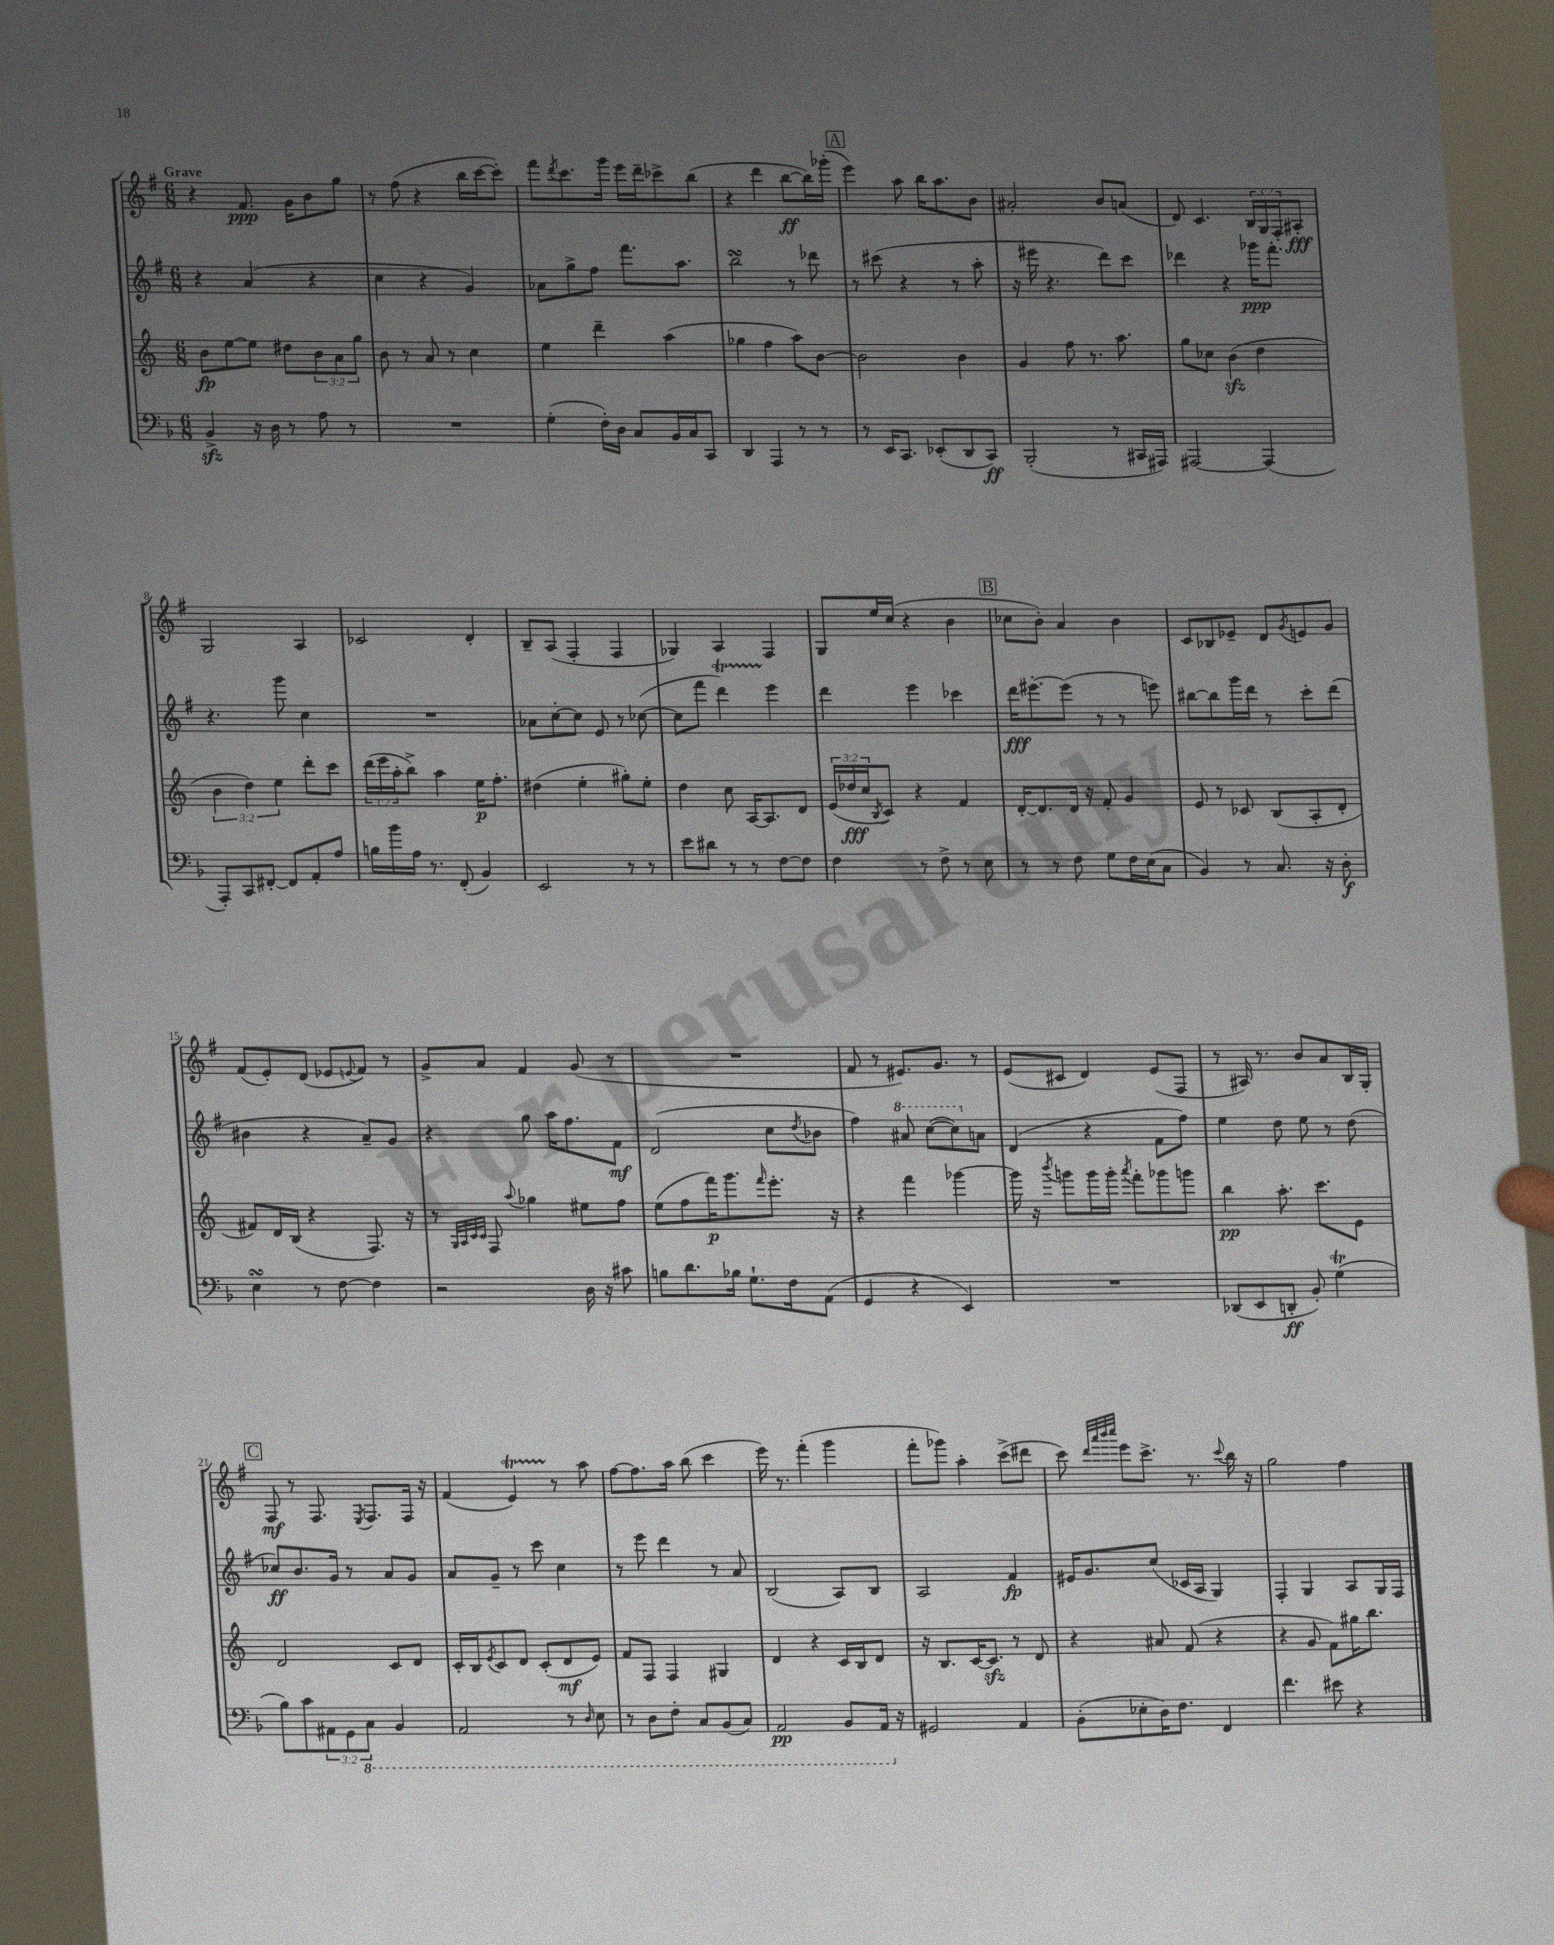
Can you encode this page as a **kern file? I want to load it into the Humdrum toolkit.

**kern	**kern	**kern	**kern
*staff4	*staff3	*staff2	*staff1
*clefF4	*clefG2	*clefG2	*clefG2
*k[b-]	*k[]	*k[f#]	*k[f#]
*M6/8	*M6/8	*M6/8	*M6/8
4BB-^/	8b\L	4r	4r
.	[8ee\	.	.
16r	8ee\]J	(4a/	8.f#/
16D\	.	.	.
8r	8dd#\L	.	.
.	.	.	16g\LK
8A\	12b\	4r	8b\
.	12a\	.	.
8r	.	.	8gg\J
.	12gg\J	.	.
=	=	=	=
2.r	8b\	4cc\	8r
.	8r	.	(8ff#\
.	8a/	4r	4r
.	8r	.	.
.	4cc\	4g/)	16bb\LL
.	.	.	[16ccc\J
.	.	.	8ccc'\]J)
=	=	=	=
(4G'\	4ee\	8a-\L	8fff#\L
.	.	.	8qddd/
.	.	8gg^\	8.ccc\
16F'\LL)	4ddd~\	8ff#\J	.
16D\JJ	.	.	16ggg\Jk
8C/L	.	8.fff#\L	16eee\LL
.	.	.	16ddd~\J
16BB-/L	(4aa\	.	8ccc-^\
16C/J	.	8.aa\J	.
8CC/J	.	.	(8bb\J
=	=	=	=
4DD/	4gg-\	2bb\	4r
4AAA/	4ff\	.	4ddd\
8r	8aa\L)	8r	[8bb\L
8r	[8b\J	8ddd-\	16bb\]L)
.	.	.	(16ggg-'\JJ
=	=	=	=
8r	2b\]	8r	4eee\)
16EE/LK	.	(8ccc#\	.
8.CC/J	.	.	.
.	.	4r	8aa\
(8EE-'/L	.	.	16bb\LK
.	.	.	8.aa\
8DD/	4b\	8r	.
8CC/J)	.	8aa'\	8b\J
=	=	=	=
(2BBB-'/	4g/	16r	2a#'/
.	.	16eee#\	.
.	.	4.r	.
.	8ff\	.	.
.	8.r	.	.
8r	.	8ddd\L)	8b/L
.	8.aa\	.	.
16CC#/LL	.	8ccc\J	(8a/J
16AAA#/JJ)	.	.	.
=	=	=	=
[2AAA#/	8gg\L	4ddd-\	8d/)
.	8cc-\J	.	4.c/
.	(4b\	4r	.
(4AAA#/]	4dd\	16ggg-\LK	24B/LL
.	.	.	24G/
.	.	8.fff#'\J	.
.	.	.	24F#'/J
.	.	.	8A#'/J
=	=	=	=
8AAA'/L)	6b\	4.r	2G/
8CC/	.	.	.
.	6dd\)	.	.
[8FF#'/J	.	.	.
.	6ee\	.	.
8FF#/]L	.	8ggg\	.
8AA'/	8ddd'\L	4cc\	4A/
8A/J	8ccc\J	.	.
=	=	=	=
16B\LL	(24ddd\LL	2.r	2c-/
.	24eee\	.	.
16b-\	.	.	.
.	24aa'\J	.	.
16A\JJ	8bb^\J)	.	.
8.r	.	.	.
.	4aa\	.	.
(8FF'/	.	.	.
4BB-/)	16ee\LK	.	4d'/
.	8.ff'\J	.	.
=	=	=	=
2EE/	(4dd#\	8a-\L	8B~/L
.	.	[8cc'\	(8A/J
.	4ee'\	8cc\]J	4F#'/
.	.	8e/	.
8r	8gg#'\L)	8r	4F#/
8r	8ee'\J	([8cc-\	.
=	=	=	=
8e\L	4dd\	8cc-\]L	4G-/)
8d#\J	.	8fff#\J	.
8r	8cc\	4ddd\)	4A/
8r	[16A/LK	.	.
.	8.A/]	.	.
[8F\L	.	4eee\	4F#/
8F\]J	8d/J	.	.
=	=	=	=
4F\	(24e/LL	4ddd\	8G/L
.	24dd-/	.	.
.	24cc/J	.	.
.	8qB/	.	.
.	8c/J)	.	16ee/L
.	.	.	(16cc/JJ
8r	4r	4eee\	4r
8F^\	.	.	.
8r	4f/	4ccc-\	4b\
8E\	.	.	.
=	=	=	=
8r	[16d'/LK	16ddd\LK	8cc-\L
.	8.d/]	[8.eee#'\	.
8r	.	.	8b'\J)
8F\	16d/Jk	(8eee#\]J	4a/
.	16r	.	.
8G\L	8f'/	8r	.
16F\L	4g/	8r	4b\
(16E\J	.	.	.
8C\J	.	8eee\)	.
=	=	=	=
4BB-/)	8e/	[8bb#\L	8c/L
.	8r	8bb#\]	8B-/
8r	8c-/	16ggg\L	8e-~/J
.	.	16ddd\JJ	.
8.C/	(8B/L	8r	8d/L
.	.	.	8qg/
.	8A'/	8ccc'\L	8e/
16r	.	.	.
8D'\	8d'/J	(8ddd\J	8g/J
=	=	=	=
4E\	8f#/L)	4b#\	(8f#/L
.	16d/L	.	8e'/)
.	(16B/JJ	.	.
8r	4r	4r	(8d/J
[8F\	.	.	8e-/L
.	.	.	8qqe/
4F\]	8.F/)	8a~/L)	8f#/J)
.	.	8g/J	8r
.	16r	.	.
=	=	=	=
2r	8r	4r	8g^/L
.	32qqG/LLL	.	.
.	32qqA/	.	.
.	32qqc/	.	.
.	32qqc/JJJ	.	.
.	8F/	.	8a/J
.	8qqaa/	.	.
.	4gg-\	8gg\	4f#/
.	.	16aa\LK	.
.	.	8.ff#\	.
16D\	8ee#\L	.	(8g/
16r	.	.	.
8c#\	8ff\J	8f#\J	8r
=	=	=	=
8B\L	(8ee\L	(2d/	2.r
8.d\	8ff\	.	.
.	16fff\K)	.	.
16B-\Jk	8.ggg\	.	.
8.G`\L	.	.	.
.	16qqfff/	.	.
.	8.eee'\J	8cc\L	.
16F\k	.	.	.
.	.	8qdd/	.
(8AA\J	.	8b-\J	.
.	16r	.	.
=	=	=	=
4GG/	4r	4ff#\)	8f#/
.	.	.	8r
4r	4fff\	8aa#/	8.e#/L)
.	.	([8ccc\L	.
.	.	.	8.g/J
4EE/)	[4ggg-\	8ccc\])	.
.	.	8a\J	8r
=	=	=	=
2.r	16ggg-\]	(4d/	(8e/L
.	16r	.	.
.	8qbbb/	.	.
.	8ggg\L	.	8c#/J
.	16ggg\L	4r	4d/)
.	16ggg'\JJ	.	.
.	8qaaa/	.	.
.	8fff'\L	.	.
.	8ggg-\	8f#\L	(8e/L
.	8ggg\J	8ff#\J)	8F#/J
=	=	=	=
(8DD-/L	4bb\	4ee\	8r
8EE/	.	.	16A#/)
.	.	.	8.r
8DD'/J	8.aa'\	8dd\	.
8BB-'/)	.	8ee\	8b/L
.	8.ccc\L	.	.
(4G\	.	8r	8a/
.	8e\J	(8dd\	16B/L
.	.	.	16G'/JJ
=	=	=	=
8B-\L)	2d/	8cc-/L)	8F#/
8c\	.	8.b/	8r
12AA#\	.	.	8.F#/
.	.	16g/Jk	.
12GG\	.	.	.
.	.	8r	.
12CC\J	.	.	.
.	.	.	8qE/
.	.	.	8.F#/L
4BBB-/	8c/L	8a/L	.
.	8d/J	8g/J	16F#/Jk
.	.	.	16r
=	=	=	=
2AAA/	16c'/LL	8a/L	(4f#/
.	16B/J	.	.
.	8qe/	.	.
.	8c/	8g~/J	.
.	8d/J	8r	4e/)
.	(8c'/L	8ccc\	.
8r	8d/	4cc\	8r
16qqDD/	.	.	.
8EE\	8e/J)	.	8aa\
=	=	=	=
8r	8f/L	8r	[8ff#\L
8DD\L	8F/J	8eee\	8.ff#\]
8FF'\J	4F/	4ddd\	.
.	.	.	16aa\Jk
8CC/L	.	.	(8bb\
(8BBB-/	4G#/	8r	4ccc\
8CC/J)	.	8a/	.
=	=	=	=
2AAA/	4d/	(2B/	16eee\)
.	.	.	8.r
.	4r	.	(4fff#'\
8BBB-/L	16c/LL	8A/L)	4ggg\
.	16B/J	.	.
16AAA/Jk	8d/J	8B/J	.
16r	.	.	.
=	=	=	=
2GG#/	16r	2A/	8fff#'\L
.	8.B/L	.	.
.	.	.	8ggg-\J)
.	[16c/K	.	4aa'\
.	8.c/]J	.	.
4AA/	8r	4f#/	(8ccc^\L
.	8d/	.	8ddd#\J
=	=	=	=
(8BB-'\L	4r	16e#/LK	8ccc\)
.	.	8.g/	.
.	.	.	32qqddd/LLL
.	.	.	32qqaaa/
.	.	.	32qqbbb/
.	.	.	32qqcccc/JJJ
8E-'\	.	.	8eee\L
16D\K)	8a#/	(8cc/J	8.ccc^\J
8.F\J	.	.	.
.	(8f/	16c-/LL	.
.	.	16A/JJ	8.r
4FF/	4r	4G/)	.
.	.	.	8qqccc/
.	.	.	16bb\
.	.	.	16r
=	=	=	=
4.f\	4r	4F#'/	2gg\
.	8g/	4G/	.
8e#\	8f\L)	.	.
4r	16gg#\K	8A/L	4ff#\
.	8.bb\J	.	.
.	.	16G/L	.
.	.	16F#/JJ	.
==	==	==	==
*-	*-	*-	*-
